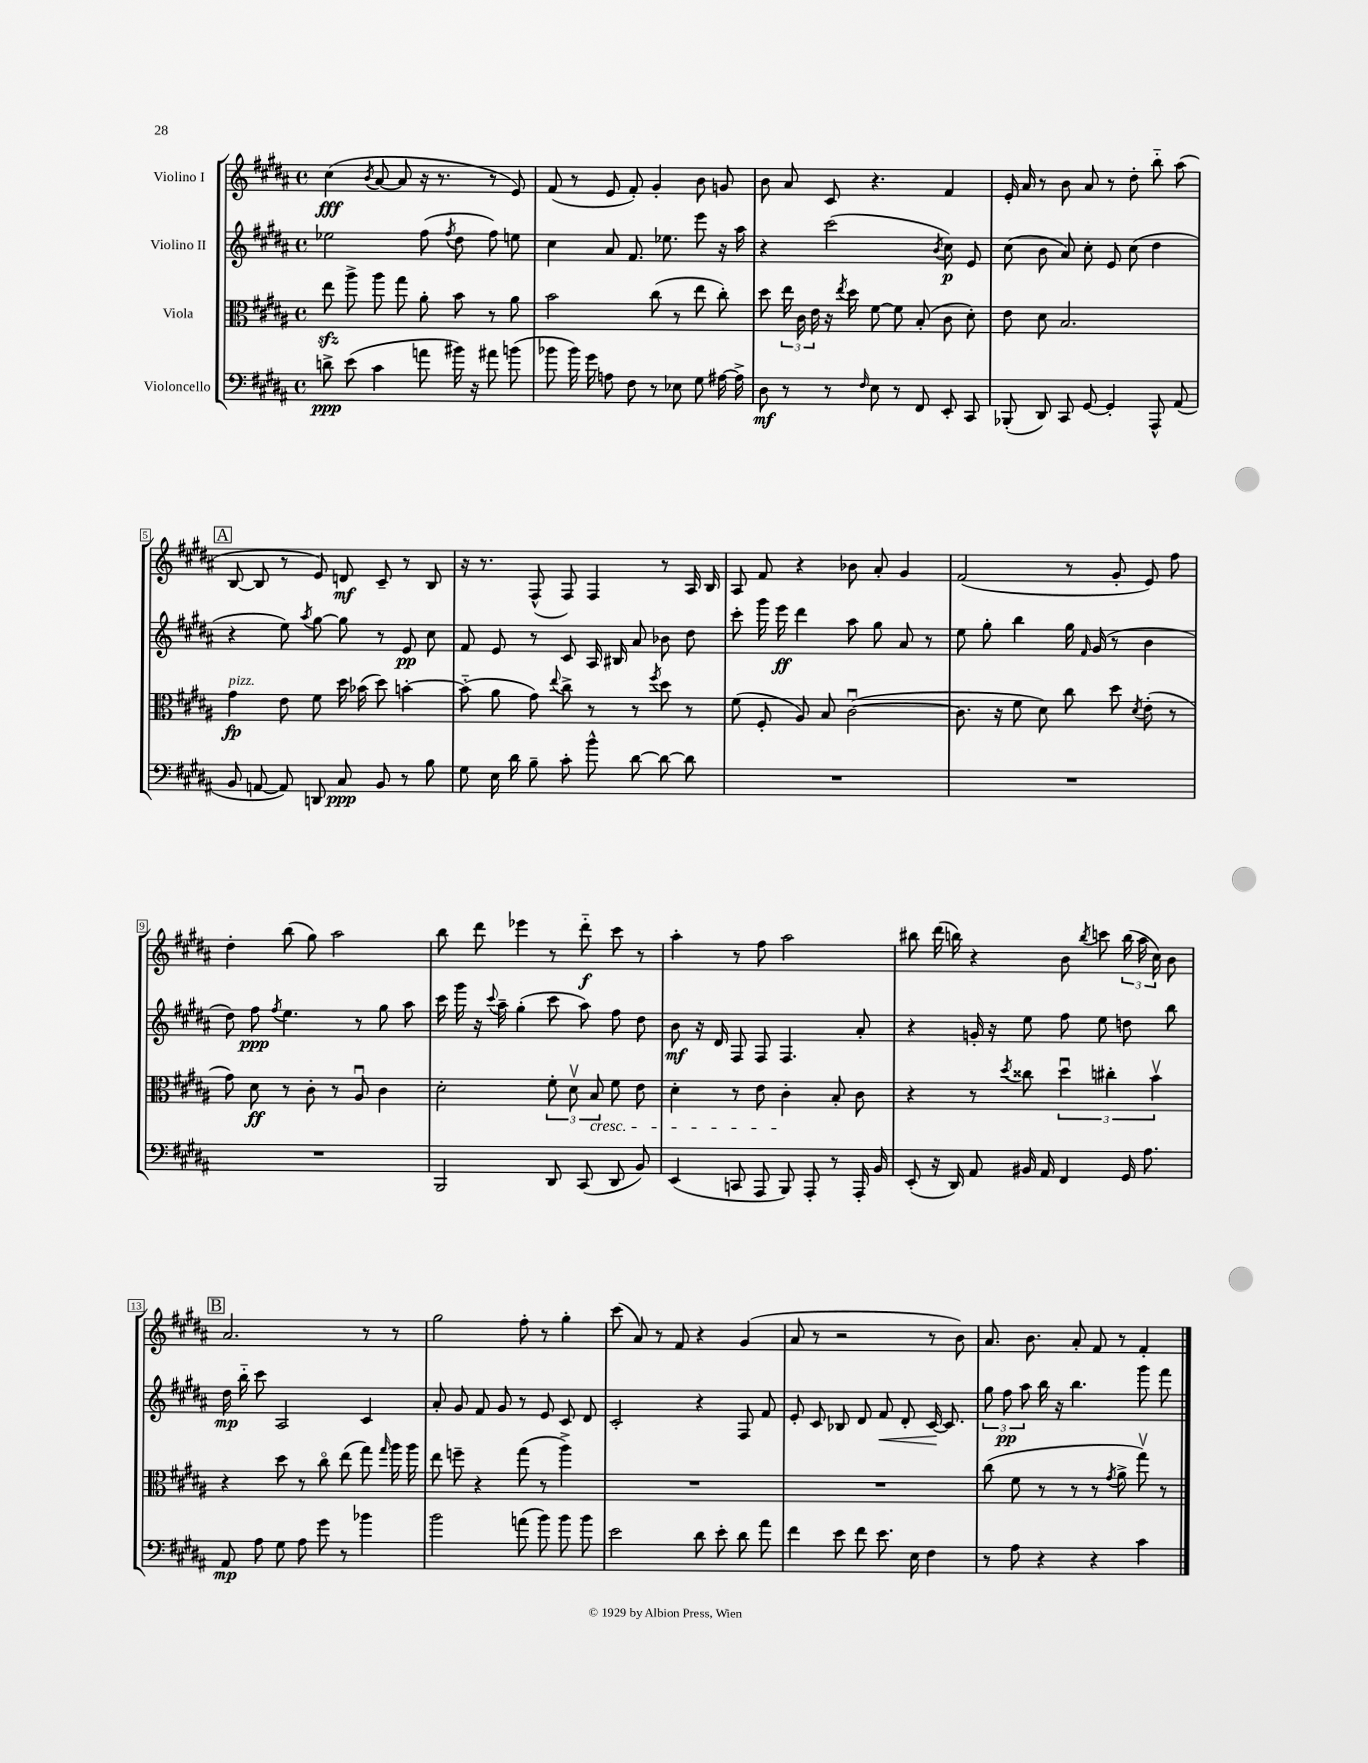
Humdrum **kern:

**kern	**dynam	**kern	**dynam	**kern	**dynam	**kern	**dynam
*part4	*part4	*part3	*part3	*part2	*part2	*part1	*part1
*staff4	*staff4	*staff3	*staff3	*staff2	*staff2	*staff1	*staff1
*I"Violoncello	*	*I"Viola	*	*I"Violino II	*	*I"Violino I	*
*clefF4	*	*clefC3	*	*clefG2	*	*clefG2	*
*k[f#c#g#d#a#]	*	*k[f#c#g#d#a#]	*	*k[f#c#g#d#a#]	*	*k[f#c#g#d#a#]	*
*M4/4	*	*M4/4	*	*M4/4	*	*M4/4	*
*met(c)	*	*met(c)	*	*met(c)	*	*met(c)	*
=1	=1	=1	=1	=1	=1	=1	=1
8dn^\	ppp	8eezz\	.	2ee-X\	.	(4cc#\	fff
(8e\	.	8aa#^\	.	.	.	.	.
.	.	.	.	.	.	8qb/	.
4c#\	.	8aa#\	.	.	.	[8a#/	.
.	.	8gg#\	.	.	.	8a#/]	.
8an\	.	8a#'\	.	(8ff#\	.	16r	.
.	.	.	.	.	.	8.r	.
.	.	.	.	8qff#/	.	.	.
16b#X\)	.	8b\	.	8dd#\	.	.	.
16r	.	.	.	.	.	.	.
8a#X\	.	8r	.	8ff#\)	.	8r	.
(8bn\	.	8a#\	.	8een\	.	8e/)	.
=2	=2	=2	=2	=2	=2	=2	=2
8b-X\	.	2b\	.	4cc#\	.	(8f#/	.
16b-\)	.	.	.	.	.	8r	.
16g#\	.	.	.	.	.	.	.
8An\	.	.	.	8a#/	.	8e/	.
8F#\	.	.	.	8.f#/	.	8f#'/)	.
8r	.	(8cc#\	.	.	.	4g#'/	.
.	.	.	.	8.ee-X\	.	.	.
8E-X\	.	8r	.	.	.	.	.
8G#\	.	8ee\	.	8eee\	.	8b\	.
[16A#X\	.	8cc#'\)	.	16r	.	8gn/	.
16A#^\]	.	.	.	16aa#\	.	.	.
=3	=3	=3	=3	=3	=3	=3	=3
8D#\	mf	8dd#\	.	4r	.	8b\	.
8r	.	24ee\	.	.	.	8a#/	.
.	.	24c#\	.	.	.	.	.
.	.	24e\	.	.	.	.	.
8r	.	16r	.	(2ccc#\	.	8c#/	.
.	.	8qee/	.	.	.	.	.
.	.	16dd#\	.	.	.	.	.
16qqF#/	.	.	.	.	.	.	.
8E\	.	[8f#\	.	.	.	4.r	.
8r	.	8f#\]	.	.	.	.	.
8FF#/	.	(8B'/	.	.	.	.	.
.	.	.	.	8qb/	.	.	.
8EE'/	.	8c#\	.	8cc#\)	p	4f#/	.
8CC#/	.	8d#'\)	.	8e/	.	.	.
=4	=4	=4	=4	=4	=4	=4	=4
(8BBB-X'/	.	8e\	.	(8cc#\	.	16e'/	.
.	.	.	.	.	.	16a#/	.
8DD#/)	.	8d#\	.	8b\	.	8r	.
8CC#/	.	2.B/	.	8a#/)	.	8b\	.
[8GG#/	.	.	.	8cc#'\	.	8a#/	.
4GG#'/]	.	.	.	8e/	.	8r	.
.	.	.	.	(8cc#\	.	8dd#'\	.
8AAA#^^/	.	.	.	4dd#\	.	8bb\	.
(8AA#/	.	.	.	.	.	(8aa#\	.
!!LO:LB:g=z
!!LO:REH:place=s1:t=A
=5	=5	=5	=5	=5	=5	=5	=5
!	!	!LO:TX:a:i:t=pizz.	!	!	!	!	!
8BB/	.	4g#\	fp	4r	.	[8B/	.
[8AAn/	.	.	.	.	.	8B/]	.
8AA/])	.	8e\	.	8ee\)	.	8r	.
.	.	.	.	8qaa#/	.	.	.
8DDn/	.	8f#\	.	[8gg#\	.	8e/)	.
8C#/	ppp	16dd#\	.	8gg#\]	.	8dn/	mf
.	.	(16b-X\	.	.	.	.	.
8BB/	.	8dd#\)	.	8r	.	8c#~/	.
8r	.	[4bn'\	.	8e/	pp	8r	.
8B\	.	.	.	8cc#\	.	8B/	.
=6	=6	=6	=6	=6	=6	=6	=6
8G#\	.	(8b\]	.	8f#/	.	16r	.
.	.	.	.	.	.	8.r	.
16E\	.	8a#\	.	8e/	.	.	.
16d#\	.	.	.	.	.	.	.
8B~\	.	8g#\)	.	8r	.	(8F#^^/	.
.	.	8qqee/	.	.	.	.	.
8c#'\	.	8cc#^\	.	8c#/	.	8F#/)	.
8b^^\	.	8r	.	16A#/	.	4F#/	.
.	.	.	.	16B#X/	.	.	.
[8d#\	.	8r	.	8a#/	.	.	.
.	.	8qff#/	.	.	.	.	.
8d#\_	.	8dd#\	.	8b-X\	.	8r	.
8d#\]	.	8r	.	8dd#\	.	16A#/	.
.	.	.	.	.	.	16B/	.
=7	=7	=7	=7	=7	=7	=7	=7
1r	.	(8f#\	.	8ccc#'\	.	8A#/	.
.	.	8F#'/	.	16ggg#\	.	8f#/	.
.	.	.	.	16eee\	ff	.	.
.	.	8A#/)	.	4ddd#\	.	4r	.
.	.	8B/	.	.	.	.	.
.	.	([2c#u\	.	8aa#\	.	8b-X\	.
.	.	.	.	8gg#\	.	8a#'/	.
.	.	.	.	8a#/	.	4g#/	.
.	.	.	.	8r	.	.	.
=8	=8	=8	=8	=8	=8	=8	=8
1r	.	8.c#\]	.	8ee\	.	(2f#/	.
.	.	.	.	8gg#'\	.	.	.
.	.	16r	.	.	.	.	.
.	.	8f#\	.	4bb\	.	.	.
.	.	8d#\)	.	.	.	.	.
.	.	8cc#\	.	16gg#\	.	8r	.
.	.	.	.	16qqf#/	.	.	.
.	.	.	.	(16g#/	.	.	.
.	.	8dd#\	.	8r	.	8g#'/	.
.	.	8qd#/	.	.	.	.	.
.	.	(8e'\	.	4b\	.	8e/)	.
.	.	8r	.	.	.	8ff#\	.
!!LO:LB:g=z
=9	=9	=9	=9	=9	=9	=9	=9
1r	.	8g#\)	.	8dd#\)	.	4dd#'\	.
.	.	8d#\	ff	8ff#\	ppp	.	.
.	.	.	.	8qff#/	.	.	.
.	.	8r	.	4.ee\	.	(8bb\	.
.	.	8c#'\	.	.	.	8gg#\)	.
.	.	8r	.	.	.	2aa#\	.
.	.	8A#u/	.	8r	.	.	.
.	.	4c#\	.	8gg#\	.	.	.
.	.	.	.	8aa#\	.	.	.
=10	=10	=10	=10	=10	=10	=10	=10
2BBB/	.	2d#'\	.	16ccc#\	.	8bb\	.
.	.	.	.	16ggg#\	.	.	.
.	.	.	.	16r	.	8ddd#\	.
.	.	.	.	8qqccc#/	.	.	.
.	.	.	.	16aa#~\	.	.	.
.	.	.	.	(4gg#'\	.	4eee-X\	.
8DD#/	.	12f#'\	.	8ccc#\	.	8r	.
.	.	12d#v\	.	.	.	.	.
(8CC#/	.	.	.	8aa#\)	.	8ddd#\	f
!	!	!LO:TX:b:i:t=cresc.	!	!	!	!	!
.	.	12B/	.	.	.	.	.
8DD#/	.	8f#\	.	8ff#\	.	8ccc#\	.
8BB/)	.	8e\	.	8dd#\	.	8r	.
=11	=11	=11	=11	=11	=11	=11	=11
(4EE/	.	4d#'\	.	8b\	mf	4aa#'\	.
.	.	.	.	16r	.	.	.
.	.	.	.	16d#/	.	.	.
8CCn/	.	8r	.	8F#/	.	8r	.
8AAA#/	.	8e\	.	8F#/	.	8ff#\	.
8BBB/)	.	4c#'\	.	4.F#/	.	2aa#\	.
8AAA#'/	.	.	.	.	.	.	.
8r	.	8B'/	.	.	.	.	.
16AAA#'/	.	8c#\	.	8a#'/	.	.	.
16BB/	.	.	.	.	.	.	.
=12	=12	=12	=12	=12	=12	=12	=12
(8EE'/	.	4r	.	4r	.	8bb#X\	.
16r	.	.	.	.	.	(16ddd#\	.
16DD#/)	.	.	.	.	.	16bbn\)	.
8AA#/	.	8r	.	16gn'/	.	4r	.
.	.	.	.	16r	.	.	.
.	.	8qdd#/	.	.	.	.	.
16BB#X/	.	8cc##X\	.	8ee\	.	.	.
16AA#/	.	.	.	.	.	.	.
4FF#/	.	6dd#u\	.	8ff#\	.	8b\	.
.	.	.	.	.	.	8qbb/	.
.	.	.	.	8ee\	.	8cccn\	.
.	.	6cc#X'\	.	.	.	.	.
16GG#/	.	.	.	8ddn\	.	(24bb\	.
.	.	.	.	.	.	24aa#\	.
8.A#\	.	.	.	.	.	.	.
.	.	6bv\	.	.	.	24cc#\)	.
.	.	.	.	8bb\	.	8b\	.
!!LO:LB:g=z
!!LO:REH:place=s1:t=B
=13	=13	=13	=13	=13	=13	=13	=13
8AA#/	mp	4r	.	16dd#\	mp	2.a#/	.
.	.	.	.	16bb\	.	.	.
8A#\	.	.	.	8ccc#\	.	.	.
8G#\	.	8dd#\	.	2A#/	.	.	.
8A#\	.	8r	.	.	.	.	.
8g#\	.	8cc#\	.	.	.	.	.
8r	.	(8ee\	.	.	.	.	.
4b-X\	.	8gg#\)	.	4c#/	.	8r	.
.	.	16qqgg#/	.	.	.	.	.
.	.	16aa#\	.	.	.	8r	.
.	.	16aa#\	.	.	.	.	.
=14	=14	=14	=14	=14	=14	=14	=14
2b\	.	8ee\	.	8a#'/	.	2gg#\	.
.	.	8ffn~\	.	8g#/	.	.	.
.	.	4r	.	8f#/	.	.	.
.	.	.	.	8g#/	.	.	.
(8an\	.	(8gg#\	.	8r	.	8ff#'\	.
8b\)	.	8r	.	8e/	.	8r	.
8b\	.	4aa#^\)	.	8c#/	.	4gg#'\	.
8b\	.	.	.	8d#/	.	.	.
=15	=15	=15	=15	=15	=15	=15	=15
2e\	.	1r	.	2c#'/	.	(8ccc#\	.
.	.	.	.	.	.	8a#/)	.
.	.	.	.	.	.	8r	.
.	.	.	.	.	.	8f#/	.
8d#\	.	.	.	4r	.	4r	.
8e'\	.	.	.	.	.	.	.
8d#\	.	.	.	8F#/	.	(4g#/	.
8a#\	.	.	.	8f#/	.	.	.
=16	=16	=16	=16	=16	=16	=16	=16
4f#\	.	1r	.	8e'/	.	8a#/	.
.	.	.	.	8c#/	.	8r	.
8e\	.	.	.	8B-X/	.	2r	.
8f#\	.	.	.	8d#/	.	.	.
!	!	!	!	!	!LO:HP:b	!	!
8.e\	.	.	.	8f#/	<	.	.
.	.	.	.	8d#'/	.	.	.
16E\	.	.	.	.	.	.	.
4F#\	.	.	.	[16c#/	.	8r	.
.	.	.	.	8.c#/]	[	.	.
.	.	.	.	.	.	8b\)	.
=17	=17	=17	=17	=17	=17	=17	=17
8r	.	(8cc#\	.	12gg#\	.	8.a#/	.
.	.	.	.	12ff#\	pp	.	.
8A#\	.	8f#\	.	.	.	.	.
.	.	.	.	12aa#\	.	.	.
.	.	.	.	.	.	8.b\	.
4r	.	8r	.	16bb\	.	.	.
.	.	.	.	16r	.	.	.
.	.	8r	.	4.bb\	.	8a#'/	.
4r	.	8r	.	.	.	8f#/	.
.	.	8qg#/	.	.	.	.	.
.	.	8a#^\	.	.	.	8r	.
4c#\	.	8gg#v\)	.	8ggg#\	.	4f#'/	.
.	.	8r	.	8fff#\	.	.	.
==	==	==	==	==	==	==	==
*-	*-	*-	*-	*-	*-	*-	*-
